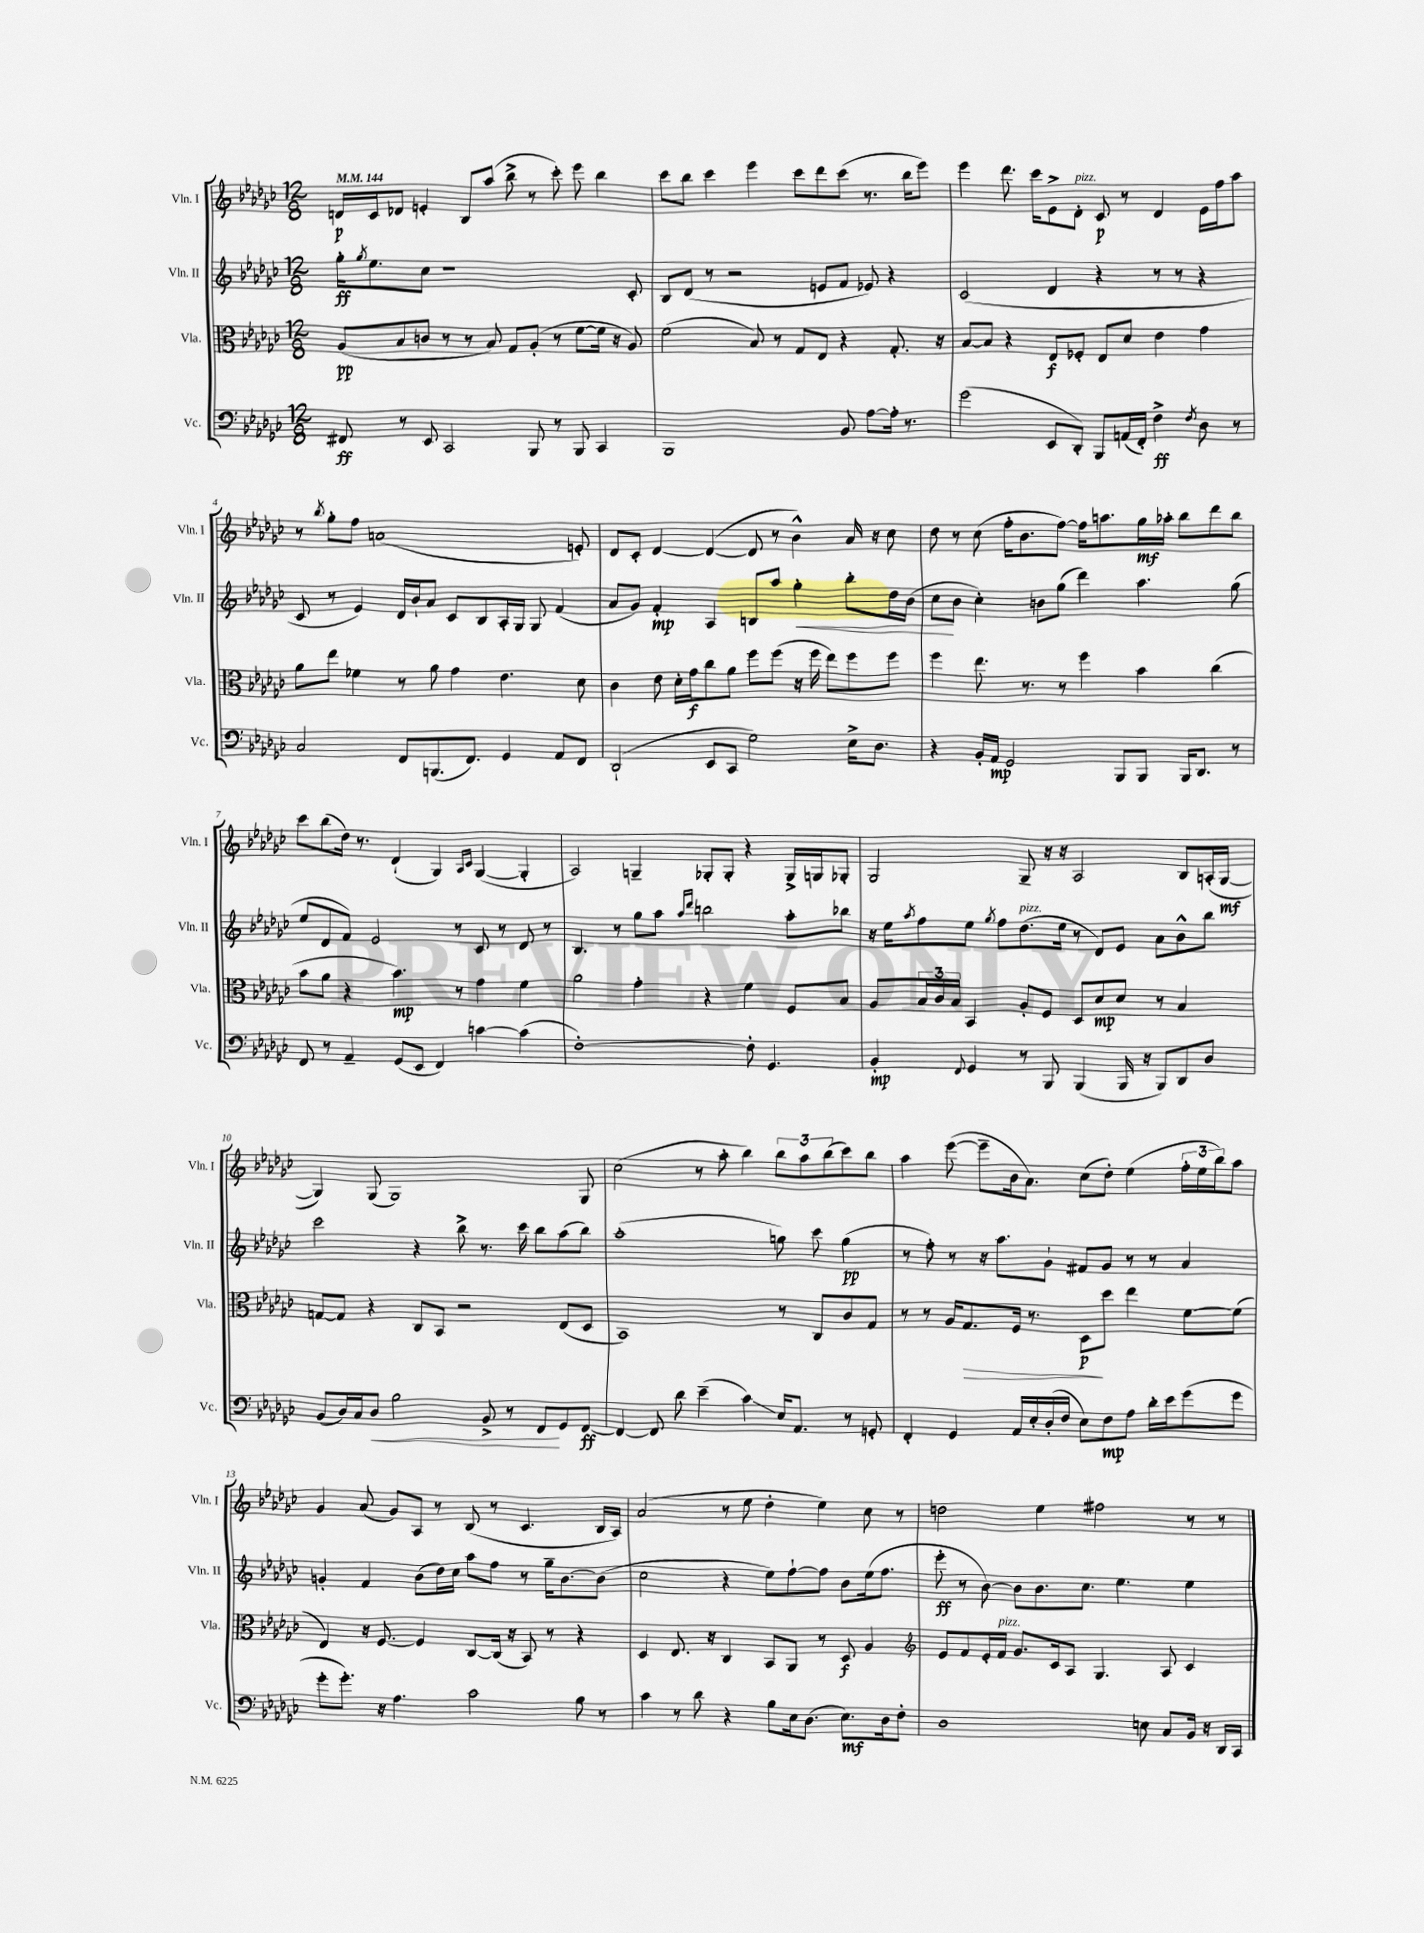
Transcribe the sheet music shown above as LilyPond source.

<<
\new StaffGroup <<
\new Staff = "s0" \with { instrumentName = "Vln. I" shortInstrumentName = "Vln. I" } {
    \clef treble \key ges \major \numericTimeSignature \time 12/8 \tempo 4 = 144
    d'16\p ces'16 des'8 e'4-. bes8 aes''8( bes''8-> r8 ces'''8-.) ees'''8 bes''4 |
    ces'''8 bes''8 ces'''4 ees'''4 ces'''8 des'''8 ces'''8( r8. bes''16 ees'''8) |
    ees'''4 des'''8. ces'''16 ees'8-> des'8-.^\markup { \italic "pizz." } ces'8\p r8 des'4 ees'16 f''16 aes''8 |
    r8 \acciaccatura { bes''8 } ges''8-. f''8 a'1( e'8-.) |
    des'8 ces'8-. des'4~ des'4~( des'8 r8 bes'4-^) aes'16 r16 ces''8 |
    des''8 r8 ces''8( f''16-. bes'8. f''8~) f''16 a''8. ges''16\mf aes''16-. bes''8 des'''8 bes''8 |
    ces'''8 bes''8( des''16) r8. des'4-!( ges4) \grace { aes16 ces'16 } ges4~( ges4-. |
    aes2) g4-- ges8-. ges8-. r4 ges16-> g16 ges8-. |
    ges2 ges8-- r16 r16 aes2 bes8 a16-.( ges16~\mf |
    ges4) ges8( ges1) ges8 |
    ces''2( r8 aes''8-. bes''4) \tuplet 3/2 { bes''8 aes''8 bes''8( } ces'''8) bes''8 |
    aes''4 ees'''8~( ees'''8-- bes'16 aes'8.) ces''8( des''8-.) ees''4( \tuplet 3/2 { f''16-. ees''16 bes''16) } aes''8 |
    ges'4 aes'8( ges'8) aes8 r8 bes8( r8 ces'4. bes16 aes16) |
    aes'2( r8 ees''8 des''4-. ees''4) ces''8 r8 |
    d''2 ees''4 fis''2 r8 r8 \bar "|." |
}
\new Staff = "s1" \with { instrumentName = "Vln. II" shortInstrumentName = "Vln. II" } {
    \clef treble \key ges \major \numericTimeSignature \time 12/8
    ges''16-.\ff \acciaccatura { ges''8 } ees''8. ces''8 r1 ces'8-. |
    bes8 des'8( r8 r2 e'8 f'8 ees'8) r4 |
    ces'2( des'4 r4 r8 r8 r4 |
    ces'8 r8 ees'4) des'16 bes'16-! aes'8 ces'8 bes8 aes16-. ges16 ges8 f'4( |
    aes'8 ges'8) f'4-.\mp aes4 b8 aes''8 ges''4-.\< bes''8-. des''16 bes'16( |
    ces''8\! bes'8 ces''4-.) b'8 ges''8( des'''4) aes''4. ges''8( |
    ees''8 des'8 f'8) ees'2 r8 ces'8 r8 des'8 r8 |
    bes4. r8 ges''8 aes''8 \grace { aes''16 des'''16 } b''2 aes''8-. bes''8 |
    r16 ees''16 \acciaccatura { aes''8 } f''8 ees''8 \acciaccatura { ges''8 } f''8 des''8.^\markup { \italic "pizz." }( ees''16 r8 des'8) ees'8 aes'8 bes'8-^ bes''8 |
    ces'''2 r4 bes''8-> r8. ces'''16 bes''8 aes''8( bes''8) |
    aes''1-.( g''8) ces'''8 g''4\pp( |
    r8 f''8-.) r8 r16 aes''8. ges'8-! fis'8 ges'8 r8 r8 aes'4 |
    g'4-. f'4 bes'8( des''16) ces''16 aes''8 f''8 r8 ges''16-- bes'8.~ bes'8( |
    ces''2 r4 ees''8) f''8~-! f''8 bes'8 ees''16( f''8. |
    ees'''8-.\ff r8 bes'8~) bes'8 bes'8. ces''8. ees''4. ees''4 \bar "|." |
}
\new Staff = "s2" \with { instrumentName = "Vla." shortInstrumentName = "Vla." } {
    \clef alto \key ges \major \numericTimeSignature \time 12/8
    aes8\pp( bes8 c'8 r8 r8 bes8) ges8 aes8-.( r8 f'8~ f'16 r16 aes8) |
    f'2( bes8) r8 ges8 ees8 r4 ges8.-. r16 |
    bes8~ bes8 r4 ees8\f fes8-. ees8 des'8 ees'4 ges'4 |
    aes'8 ees''8 fes'4 r8 aes'8 ges'4 ees'4. des'8 |
    ces'4 ees'8 des'16-. ges'16\f ces''8 aes'8 f''8 f''8( r16 f''16 ees''8) f''8 f''8 |
    f''4 ees''8. r8. r8 f''4 bes'4 ces''4( |
    bes'8 aes'8 r4 bes'4.\mp) r8 ges'4 f'4 |
    aes'2 ges'4-. r4 f'4 f8 bes8 |
    aes8 \tuplet 3/2 { bes16 ces'16 bes16 } bes,4 aes8-. f8 des8 des'8\mp des'8 r8 bes4 |
    g8~ g8 r4 ces8 bes,8 r2 ees8( des8 |
    bes,1) r8 ces8 ces'8 ges8 |
    r8 r8 aes16 ges8.\> f16 r8. des8\p\! des''8 ees''4 f'8~ f'8( |
    ees4) r16 f8.~ f4 ces8~ ces16( r16 bes,8) r8 r4 |
    des4 ees8. r16 ces4 bes,8 aes,8 r8 des8\f aes4 |
    \clef treble ees'8 f'8 ees'16-. f'16^\markup { \italic "pizz." } ges'8. ces'16 aes8 ges4. aes8 ces'4 \bar "|." |
}
\new Staff = "s3" \with { instrumentName = "Vc." shortInstrumentName = "Vc." } {
    \clef bass \key ges \major \numericTimeSignature \time 12/8
    fis,8\ff r8 ees,8 ces,2 bes,,8 r8 bes,,8 ces,4 |
    bes,,1 bes,8 aes8~ aes16-. r8. |
    ges'2( ees,8 des,8-.) bes,,8 a,16( f,16-.) f4->\ff \acciaccatura { f8 } des8 r8 |
    ces2 f,8 b,,8.( f,8.) ges,4 aes,8 f,8 |
    des,2-!( ees,8 ces,8 ges2) ees16-> des8. |
    r4 bes,16-. aes,16\mp ges,2 bes,,8 bes,,8 bes,,16 des,8. r8 |
    f,8 r8 aes,4-- ges,8( ees,8 f,4) c'4~ c'4( |
    f1~-.) f8-. ges,4. |
    bes,4-.\mp \appoggiatura { f,8 } ges,4 r8 bes,,8 bes,,4( bes,,16 r16 bes,,8) des,8 des8 |
    bes,8( des16) ces16 des8\< bes2 bes,8-> r8 f,8\! ges,8 f,8~\ff |
    f,4~ f,8 des'8 ees'4--( ces'4\glissando) ees16 aes,8. r8 g,8-. |
    f,4-. ges,4 aes,16 ees16-. des16-.( f16 ees8) f8\mp aes8 des'16-. ees'16 ges'8( ges'8 |
    ges'8-. ges'8.-.) r16 aes4. ces'2 bes8 r8 |
    ces'4 r8 des'8 r4 bes8 ees16 des8.( ees8.\mf) des16 f8-. |
    des1 e8 ces8 bes,16 r16 des,16 ces,16 \bar "|." |
}
>>
>>
